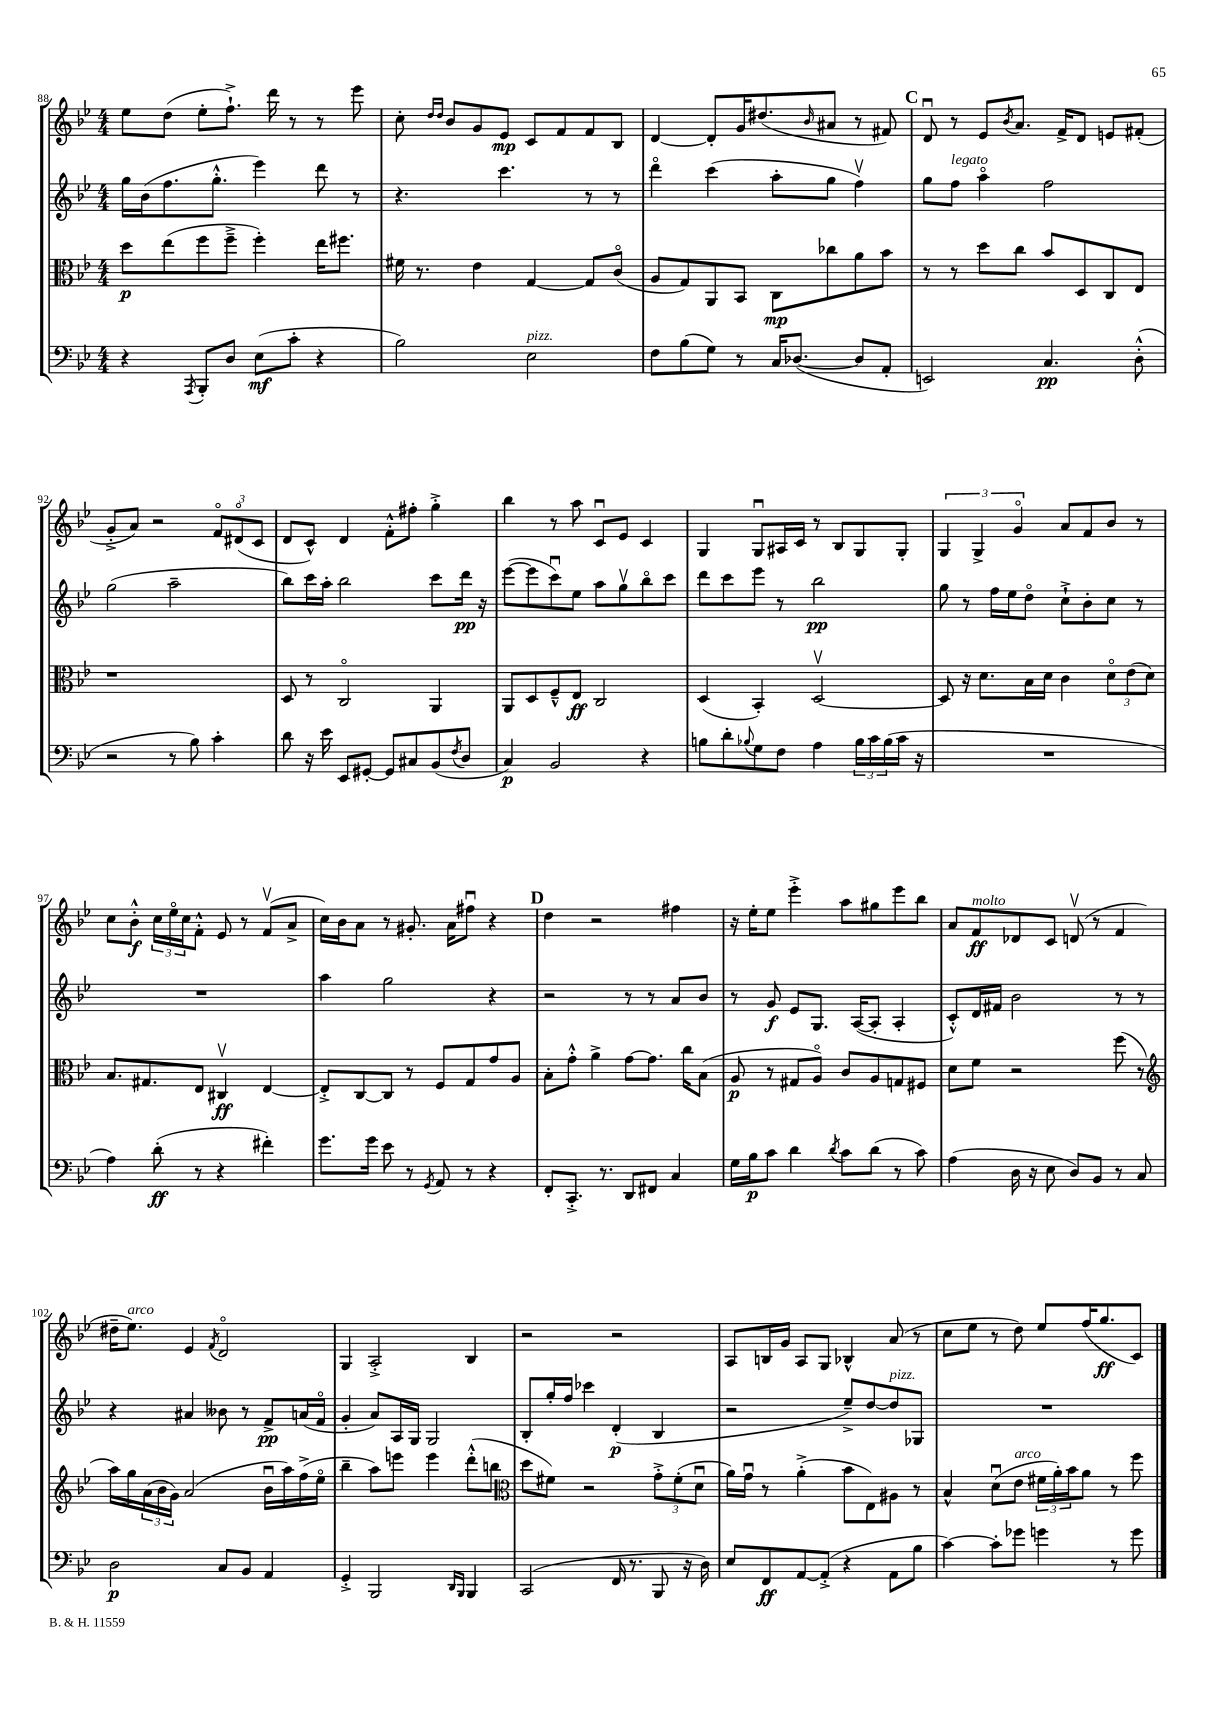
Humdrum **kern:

**kern	**dynam	**kern	**dynam	**kern	**dynam	**kern	**dynam
*part4	*part4	*part3	*part3	*part2	*part2	*part1	*part1
*staff4	*staff4	*staff3	*staff3	*staff2	*staff2	*staff1	*staff1
*clefF4	*	*clefC3	*	*clefG2	*	*clefG2	*
*k[b-e-]	*	*k[b-e-]	*	*k[b-e-]	*	*k[b-e-]	*
*M4/4	*	*M4/4	*	*M4/4	*	*M4/4	*
=88	=88	=88	=88	=88	=88	=88	=88
4r	.	8dd\L	p	16gg\LL	.	8ee-\L	.
.	.	.	.	(16b-\J	.	.	.
.	.	(8ee-\	.	8.ff\	.	(8dd\J	.
8qAAA/	.	.	.	.	.	.	.
8BBB-'/L	.	8ff\	.	.	.	8ee-'\L	.
.	.	.	.	8.gg'^^\J	.	.	.
8D/J	.	8ff~^\J	.	.	.	8.ff`^\J)	.
(8E-\L	mf	4ff'\)	.	4eee-\)	.	.	.
.	.	.	.	.	.	16ddd\	.
8c'\J	.	.	.	.	.	8r	.
4r	.	16ee-\KL	.	8ddd\	.	8r	.
.	.	8.ff#X\J	.	.	.	.	.
.	.	.	.	8r	.	8eee-\	.
=89	=89	=89	=89	=89	=89	=89	=89
2B-\)	.	16f#X\	.	4.r	.	8cc'\	.
.	.	8.r	.	.	.	.	.
.	.	.	.	.	.	16qqdd/LL	.
.	.	.	.	.	.	16qqdd/JJ	.
.	.	.	.	.	.	8b-/L	.
.	.	4e-\	.	.	.	8g/	.
.	.	.	.	4.ccc\	.	8e-/J	mp
!LO:TX:a:i:t=pizz.	!	!	!	!	!	!	!
2E-\	.	[4G/	.	.	.	8c/L	.
.	.	.	.	.	.	8f/	.
.	.	8G/L]	.	8r	.	8f/	.
.	.	(8c/J	.	8r	.	8B-/J	.
=90	=90	=90	=90	=90	=90	=90	=90
8F\L	.	8A/L	.	4ddd\	.	[4d/	.
(8B-\	.	8G/)	.	.	.	.	.
8G\J)	.	8AA/	.	(4ccc\	.	8d'/L]	.
8r	.	8BB-/J	.	.	.	16g/K	.
.	.	.	.	.	.	(8.dd#X/	.
16C/KL	.	8C\L	mp	8aa'\L	.	.	.
([8.D-X/J	.	.	.	.	.	.	.
.	.	.	.	.	.	16qqb-/	.
.	.	8cc-X\	.	8gg\J	.	8a#X/J	.
8D-/L]	.	8a\	.	4ffv\)	.	8r	.
8AA'/J	.	8b-\J	.	.	.	8f#X/)	.
!!LO:REH:place=s1:t=C
=91	=91	=91	=91	=91	=91	=91	=91
2EEn/)	.	8r	.	8gg\L	.	8du/	.
!	!	!	!	!LO:TX:a:i:t=legato	!	!	!
.	.	8r	.	8ff\J	.	8r	.
.	.	8dd\L	.	4aa\	.	8e-/L	.
.	.	.	.	.	.	8qb-/	.
.	.	8cc\J	.	.	.	8.a/J	.
4.C/	pp	8b-/L	.	2ff\	.	.	.
.	.	.	.	.	.	16f^/KL	.
.	.	8D/	.	.	.	8d/J	.
.	.	8C/	.	.	.	8en/L	.
(8D'^^\	.	8E-/J	.	.	.	(8f#X'/J	.
!!LO:LB:g=z
=92	=92	=92	=92	=92	=92	=92	=92
2r	.	1r	.	(2gg\	.	8g'^/L	.
.	.	.	.	.	.	8a/J)	.
.	.	.	.	.	.	2r	.
8r	.	.	.	2aa~\	.	.	.
8B-\)	.	.	.	.	.	.	.
4c'\	.	.	.	.	.	12f/L	.
.	.	.	.	.	.	(12d#X/	.
.	.	.	.	.	.	12c/J	.
=93	=93	=93	=93	=93	=93	=93	=93
8d\	.	8D/	.	8bb-\L)	.	8d/L	.
16r	.	8r	.	16ccc\L	.	8c^^/J)	.
16e-\	.	.	.	16aa'\JJ	.	.	.
8EE-/L	.	2C/	.	2bb-\	.	4d/	.
[8GG#X'/J	.	.	.	.	.	.	.
8GG#/L]	.	.	.	.	.	8f'^^\L	.
8C#X/	.	.	.	.	.	8ff#X'\J	.
(8BB-/	.	4AA/	.	8ccc\L	.	4gg'^\	.
8qF/	.	.	.	.	.	.	.
8D/J	.	.	.	16ddd\Jk	pp	.	.
.	.	.	.	16r	.	.	.
=94	=94	=94	=94	=94	=94	=94	=94
4C/)	p	8AA/L	.	([8eee-\L	.	4bb-\	.
.	.	8D/	.	8eee-\]	.	.	.
2BB-/	.	8F~^^/	.	8cccu\)	.	8r	.
.	.	8E-/J	ff	8ee-\J	.	8aa\	.
.	.	2C/	.	8aa\L	.	8cu/L	.
.	.	.	.	8ggv\	.	8e-/J	.
4r	.	.	.	8bb-\	.	4c/	.
.	.	.	.	8ccc\J	.	.	.
=95	=95	=95	=95	=95	=95	=95	=95
8Bn\L	.	(4D/	.	8ddd\L	.	4G/	.
8d'\	.	.	.	8ccc\	.	.	.
8qqB-X/	.	.	.	.	.	.	.
8G\	.	4BB-'/)	.	8eee-\J	.	8Gu/L	.
8F\J	.	.	.	8r	.	16A#X/L	.
.	.	.	.	.	.	16c/JJ	.
4A\	.	[2Dv/	.	2bb-\	pp	8r	.
.	.	.	.	.	.	8B-/L	.
24B-\LL	.	.	.	.	.	8G/	.
24c\	.	.	.	.	.	.	.
(24B-\	.	.	.	.	.	.	.
16c\JJ	.	.	.	.	.	8G'/J	.
16r	.	.	.	.	.	.	.
=96	=96	=96	=96	=96	=96	=96	=96
1r	.	8D/]	.	8gg\	.	6G/	.
.	.	16r	.	8r	.	.	.
.	.	.	.	.	.	6G^/	.
.	.	8.d\L	.	.	.	.	.
.	.	.	.	16ff\LL	.	.	.
.	.	.	.	16ee-\J	.	.	.
.	.	.	.	.	.	6g/	.
.	.	16B-\L	.	8dd\J	.	.	.
.	.	16d\JJ	.	.	.	.	.
.	.	4c\	.	8cc`^\L	.	8a/L	.
.	.	.	.	8b-'\	.	8f/	.
.	.	12d\L	.	8cc\J	.	8b-/J	.
.	.	(12e-\	.	.	.	.	.
.	.	.	.	8r	.	8r	.
.	.	12d\J)	.	.	.	.	.
!!LO:LB:g=z
=97	=97	=97	=97	=97	=97	=97	=97
4A\)	.	8.B-/L	.	1r	.	8cc\L	.
.	.	.	.	.	.	8b-'^^\J	f
.	.	8.G#X/	.	.	.	.	.
(8d'\	ff	.	.	.	.	24cc\LL	.
.	.	.	.	.	.	24ee-\	.
.	.	.	.	.	.	24cc\J	.
8r	.	8E-/J	.	.	.	8f'^^\J	.
4r	.	4C#Xv/	ff	.	.	8e-/	.
.	.	.	.	.	.	8r	.
4f#X'\)	.	[4E-/	.	.	.	(8fv/L	.
.	.	.	.	.	.	8a^/J	.
=98	=98	=98	=98	=98	=98	=98	=98
8.g\L	.	8E-'^/L]	.	4aa\	.	16cc\LL)	.
.	.	.	.	.	.	16b-\J	.
.	.	[8C/	.	.	.	8a\J	.
16g\Jk	.	.	.	.	.	.	.
8e-\	.	8C/J]	.	2gg\	.	8r	.
8r	.	8r	.	.	.	8.g#X'/	.
8qGG/	.	.	.	.	.	.	.
8AA/	.	8F/L	.	.	.	.	.
.	.	.	.	.	.	16a\KL	.
8r	.	8G/	.	.	.	8ff#Xu\J	.
4r	.	8g/	.	4r	.	4r	.
.	.	8A/J	.	.	.	.	.
!!LO:REH:place=s1:t=D
=99	=99	=99	=99	=99	=99	=99	=99
8FF'/L	.	8B-'\L	.	2r	.	4dd\	.
8.CC'^/J	.	8g'^^\J	.	.	.	.	.
.	.	4a^\	.	.	.	2r	.
8.r	.	.	.	.	.	.	.
8DD/L	.	[8g\L	.	8r	.	.	.
8FF#X/J	.	8.g\J]	.	8r	.	.	.
4C/	.	.	.	8a/L	.	4ff#X\	.
.	.	16cc\KL	.	.	.	.	.
.	.	(8B-\J	.	8b-/J	.	.	.
=100	=100	=100	=100	=100	=100	=100	=100
16G\LL	.	8A/	p	8r	.	16r	.
16B-\J	p	.	.	.	.	16ee-'\KL	.
8c\J	.	8r	.	8g/	f	8ee-\J	.
4d\	.	8G#X/L	.	8e-/L	.	4eee-'^\	.
.	.	8A/J)	.	8.G/J	.	.	.
8qd/	.	.	.	.	.	.	.
8c\L	.	8c/L	.	.	.	8aa\L	.
.	.	.	.	([16A/KL	.	.	.
(8d\J	.	8A/	.	8A'/J]	.	8gg#X\	.
8r	.	8Gn/	.	4A'/	.	8eee-\	.
8c\)	.	8F#X/J	.	.	.	8bb-\J	.
=101	=101	=101	=101	=101	=101	=101	=101
(4A\	.	8d\L	.	8c'^^/L)	.	8a/L	.
!	!	!	!	!	!	!LO:TX:a:i:t=molto	!
.	.	8f\J	.	16d/L	.	8f/	ff
.	.	.	.	16f#X/JJ	.	.	.
16D\	.	2r	.	2b-\	.	8d-X/	.
16r	.	.	.	.	.	.	.
8E-\	.	.	.	.	.	8c/J	.
8D/L)	.	.	.	.	.	(8dnv/	.
8BB-/J	.	.	.	.	.	8r	.
8r	.	(8ff\	.	8r	.	4f/	.
8C/	.	8r	.	8r	.	.	.
!!LO:LB:g=z
=102	=102	=102	=102	=102	=102	=102	=102
*	*	*clefG2	*	*	*	*	*
2D\	p	16aa\LL)	.	4r	.	16dd#X~\KL	.
!	!	!	!	!	!	!LO:TX:a:i:t=arco	!
.	.	16gg\	.	.	.	8.ee-\J)	.
.	.	(24a\	.	.	.	.	.
.	.	24b-\	.	.	.	.	.
.	.	24g\JJ)	.	.	.	.	.
.	.	(2a/	.	4a#X/	.	4e-/	.
.	.	.	.	.	.	8qf/	.
8C/L	.	.	.	8b--X\	.	2d/	.
8BB-/J	.	.	.	8r	.	.	.
4AA/	.	16b-u\LL	.	8f^/L	pp	.	.
.	.	16aa\)	.	.	.	.	.
.	.	(16ff^\	.	(16an/L	.	.	.
.	.	16ee-\JJ	.	16f/JJ	.	.	.
=103	=103	=103	=103	=103	=103	=103	=103
4GG'^/	.	4bb-~\	.	4g'/	.	4G/	.
2BBB-/	.	8aa\L)	.	8a/L)	.	2A'^/	.
.	.	8eeen\J	.	16A/L	.	.	.
.	.	.	.	16G/JJ	.	.	.
.	.	4eee\	.	2G/	.	.	.
16qqDD/LL	.	.	.	.	.	.	.
16qqBBB-/JJ	.	.	.	.	.	.	.
4BBB-/	.	(8ddd'^^\L	.	.	.	4B-/	.
.	.	8bbn\J	.	.	.	.	.
=104	=104	=104	=104	=104	=104	=104	=104
*	*	*clefC3	*	*	*	*	*
(2CC/	.	8dd\L	.	8B-'/L	.	2r	.
.	.	8f#X\J)	.	16gg'/L	.	.	.
.	.	.	.	16ff/JJ	.	.	.
.	.	2r	.	4ccc-X\	.	.	.
16FF/	.	.	.	(4d'/	p	2r	.
8.r	.	.	.	.	.	.	.
8BBB-/	.	12g'^\L	.	4B-/	.	.	.
.	.	(12f#'\	.	.	.	.	.
16r	.	.	.	.	.	.	.
.	.	12du\J	.	.	.	.	.
16D\)	.	.	.	.	.	.	.
=105	=105	=105	=105	=105	=105	=105	=105
8E-/L	.	16a\LL)	.	2r	.	8A/L	.
.	.	16gu\JJ	.	.	.	.	.
8FF/	ff	8r	.	.	.	16Bn/L	.
.	.	.	.	.	.	16g/JJ	.
[8AA/	.	(4a'^\	.	.	.	8A/L	.
(8AA'^/J]	.	.	.	.	.	8G/J	.
4r	.	8b-\L	.	8ee-~^/L)	.	4B-X^^/	.
.	.	8E-\)	.	[8dd/	.	.	.
!	!	!	!	!LO:TX:a:i:t=pizz.	!	!	!
8AA\L	.	8A#X\J	.	8dd/]	.	(8a/	.
8B-\J	.	8r	.	8G-X/J	.	8r	.
=106	=106	=106	=106	=106	=106	=106	=106
[4c\)	.	4B-^^/	.	1r	.	8cc\L	.
.	.	.	.	.	.	8ee-\J	.
8c'\L]	.	(8du\L	.	.	.	8r	.
!	!	!LO:TX:a:i:t=arco	!	!	!	!	!
8g-X\J	.	8e-\J	.	.	.	8dd\)	.
4gn\	.	24f#X\LL	.	.	.	8ee-/L	.
.	.	24a'\)	.	.	.	.	.
.	.	24b-\J	.	.	.	.	.
.	.	8a\J	.	.	.	(16ff/K	.
.	.	.	.	.	.	8.gg/	ff
8r	.	8r	.	.	.	.	.
8g\	.	8ff\	.	.	.	8c/J)	.
==	==	==	==	==	==	==	==
*-	*-	*-	*-	*-	*-	*-	*-
